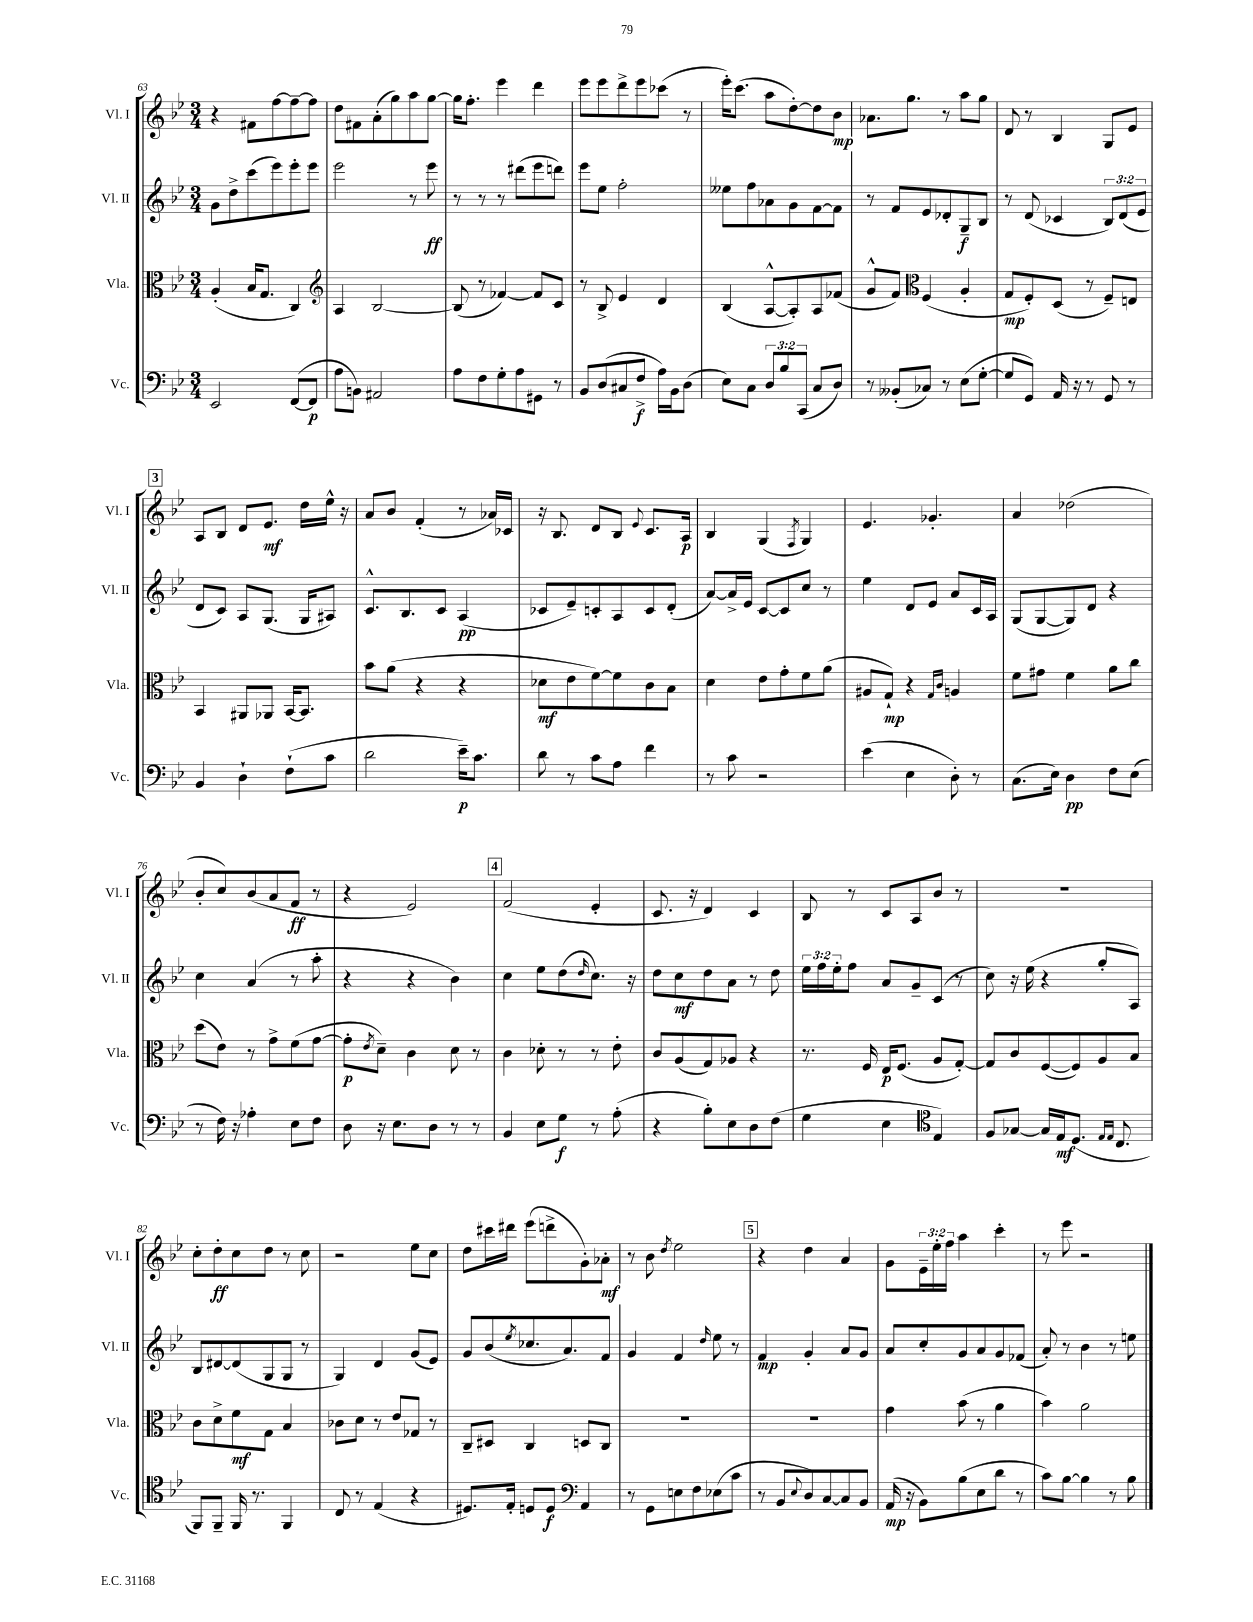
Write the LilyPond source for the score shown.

<<
\new StaffGroup <<
\new Staff = "s0" \with { instrumentName = "Vl. I" shortInstrumentName = "Vl. I" } {
    \clef treble \key bes \major \numericTimeSignature \time 3/4 \override Staff.TupletNumber.text = #tuplet-number::calc-fraction-text
    r4 fis'8 f''8~ f''8~-- f''8 |
    d''8 fis'8 a'8-.( g''8) a''8 g''8~ |
    g''16 f''8.-. ees'''4 d'''4 |
    ees'''8 ees'''8 d'''8-> ees'''8 ces'''8( r8 |
    ees'''16-.) c'''8.( a''8 d''8~-.) d''8 bes'8\mp |
    aes'8. g''8. r8 a''8 g''8 |
    d'8 r8 bes4 g8 ees'8 |
    \mark \markup { \box "3" } a8 bes8 d'8 ees'8.\mf d''16 ees''16-^ r16 |
    a'8 bes'8 f'4-.( r8 aes'16) ces'16 |
    r16 bes8. d'8 bes8 \appoggiatura { ees'8 } c'8. a16\p |
    bes4 g4( \acciaccatura { f8 } g4) |
    ees'4. ges'4.-. |
    a'4 des''2( |
    bes'8-. c''8) bes'8( a'8 f'8\ff r8 |
    r4 ees'2) |
    \mark \markup { \box "4" } f'2( ees'4-. |
    c'8. r16 d'4) c'4 |
    bes8 r8 c'8 a8 bes'8 r8 |
    R2. |
    c''8-. d''8-.\ff c''8 d''8 r8 c''8 |
    r2 ees''8 c''8 |
    d''8 cis'''16 dis'''16 ees'''8( d'''8-> g'8-.) aes'8-.\mf |
    r8 bes'8 \acciaccatura { d''8 } ees''2 |
    \mark \markup { \box "5" } r4 d''4 a'4 |
    g'8 \tuplet 3/2 { ees'16-- ees''16-. f''16 } a''4 c'''4-. |
    r8 ees'''8 r2 \bar "|." |
}
\new Staff = "s1" \with { instrumentName = "Vl. II" shortInstrumentName = "Vl. II" } {
    \clef treble \key bes \major \numericTimeSignature \time 3/4 \override Staff.TupletNumber.text = #tuplet-number::calc-fraction-text
    g'8 d''8-> c'''8( ees'''8) ees'''8-. ees'''8 |
    ees'''2 r8 ees'''8\ff |
    r8 r8 r8 dis'''8( ees'''8 d'''8) |
    ees'''8 ees''8 f''2-. |
    eeses''8 f''8 aes'8 g'8 f'8~ f'8 |
    r8 f'8 ees'8 des'8-. g8--\f bes8 |
    r8 d'8( ces'4 \tuplet 3/2 { bes8) d'8( ees'8 } |
    \mark \markup { \box "3" } d'8 c'8) a8 g8.( g16 ais8) |
    c'8.-^ bes8. c'8 a4\pp( |
    ces'8 ees'8--) c'8-. a8 c'8 d'8-.( |
    a'8~) a'16-> ees'16 c'8~ c'8 c''8 r8 |
    ees''4 d'8 ees'8 a'8 c'16 a16 |
    g8( g8~ g8) d'8 r4 |
    c''4 a'4( r8 a''8-. |
    r4 r4 bes'4) |
    \mark \markup { \box "4" } c''4 ees''8 d''8( \grace { d''16 } c''8.) r16 |
    d''8 c''8\mf d''8 a'8 r8 d''8 |
    \tuplet 3/2 { ees''16 f''16 ees''16-. } f''8 a'8 g'8-- c'8( r8 |
    c''8) r16 ees''16( r4 g''8-. a8) |
    bes8 dis'8~ dis'8( g8 g8 r8 |
    g4) d'4 g'8( ees'8) |
    g'8 bes'8( \acciaccatura { ees''8 } ces''8. a'8.) f'8 |
    g'4 f'4 \grace { d''16 } ees''8 r8 |
    \mark \markup { \box "5" } f'4\mp g'4-. a'8 g'8 |
    a'8 c''8-. g'8 a'8 g'8 fes'8( |
    a'8-.) r8 bes'4 r8 e''8 \bar "|." |
}
\new Staff = "s2" \with { instrumentName = "Vla." shortInstrumentName = "Vla." } {
    \clef alto \key bes \major \numericTimeSignature \time 3/4
    a4-.( bes16 g8. c4) |
    \clef treble a4 bes2~ |
    bes8( r8 fes'4~) fes'8 c'8 |
    r8 bes8-> ees'4 d'4 |
    bes4( a8~-^ a8-.) a8 fes'8( |
    g'8-^ f'8) \clef alto f4( a4-. |
    g8\mp f8-.) d8( r8 f8--) e8 |
    \mark \markup { \box "3" } bes,4 ais,8 aes,8 bes,16~ bes,8. |
    bes'8 a'8( r4 r4 |
    des'8\mf ees'8 f'8~) f'8 c'8 bes8 |
    d'4 ees'8 g'8-. f'8 a'8( |
    ais8 g8-!\mp) r4 \grace { g16 c'16 } a4 |
    f'8 gis'8 f'4 a'8 c''8 |
    d''8( ees'8) r8 g'8-> f'8( g'8~ |
    g'8-.\p \acciaccatura { ees'8 } d'8--) c'4 d'8 r8 |
    \mark \markup { \box "4" } c'4 des'8-. r8 r8 ees'8-. |
    c'8 a8( g8) aes8 r4 |
    r8. f16 ees16\p f8.( a8 g8~-.) |
    g8 c'8 f8~( f8) a8 bes8 |
    c'8 d'8-> f'8\mf g8 bes4 |
    ces'8 d'8 r8 ees'8 ges8 r8 |
    c8-- dis8 c4 d8 c8 |
    R2. |
    \mark \markup { \box "5" } R2. |
    g'4 bes'8( r8 a'4 |
    bes'4) a'2 \bar "|." |
}
\new Staff = "s3" \with { instrumentName = "Vc." shortInstrumentName = "Vc." } {
    \clef bass \key bes \major \numericTimeSignature \time 3/4 \override Staff.TupletNumber.text = #tuplet-number::calc-fraction-text
    ees,2 f,8~( f,8\p |
    a8 b,8) ais,2 |
    a8 f8 g8-. a8 gis,8 r8 |
    bes,8 d8( cis8 f8->\f a16) bes,16 d8( |
    ees8) c8 \tuplet 3/2 { d8 bes8 c,8( } c8 d8) |
    r8 beses,8-.( ces8) r8 ees8( g8~-. |
    g8 g,8) a,16 r16 r8 g,8 r8 |
    \mark \markup { \box "3" } bes,4 d4-! f8-!( c'8 |
    d'2 ees'16--\p) c'8. |
    d'8 r8 c'8 a8 f'4 |
    r8 c'8 r2 |
    ees'4( ees4 d8-.) r8 |
    c8.( ees16) d4\pp f8 ees8( |
    r8 f16) r16 aes4-. ees8 f8 |
    d8 r16 ees8. d8 r8 r8 |
    \mark \markup { \box "4" } bes,4 ees8 g8\f r8 a8-.( |
    r4 bes8-.) ees8 d8 f8( |
    g4 ees4 \clef tenor ees4) |
    f8 ges8~ ges16 ees16\mf d8.( \grace { ees16 ees16 } c8. |
    f,8) f,8-- f,16 r8. f,4 |
    c8 r8 ees4( r4 |
    dis8.) ees16-. d8 d8\f \clef bass a,4 |
    r8 g,8 e8 f8 ees8( c'8 |
    \mark \markup { \box "5" } r8 bes,8 \appoggiatura { ees8 } d8) c8~ c8 bes,8 |
    a,16\mp( r16 bes,8) bes8( ees8 d'8 r8 |
    c'8) bes8~ bes4 r8 bes8 \bar "|." |
}
>>
>>
\layout { \context { \Score currentBarNumber = #63 } }
